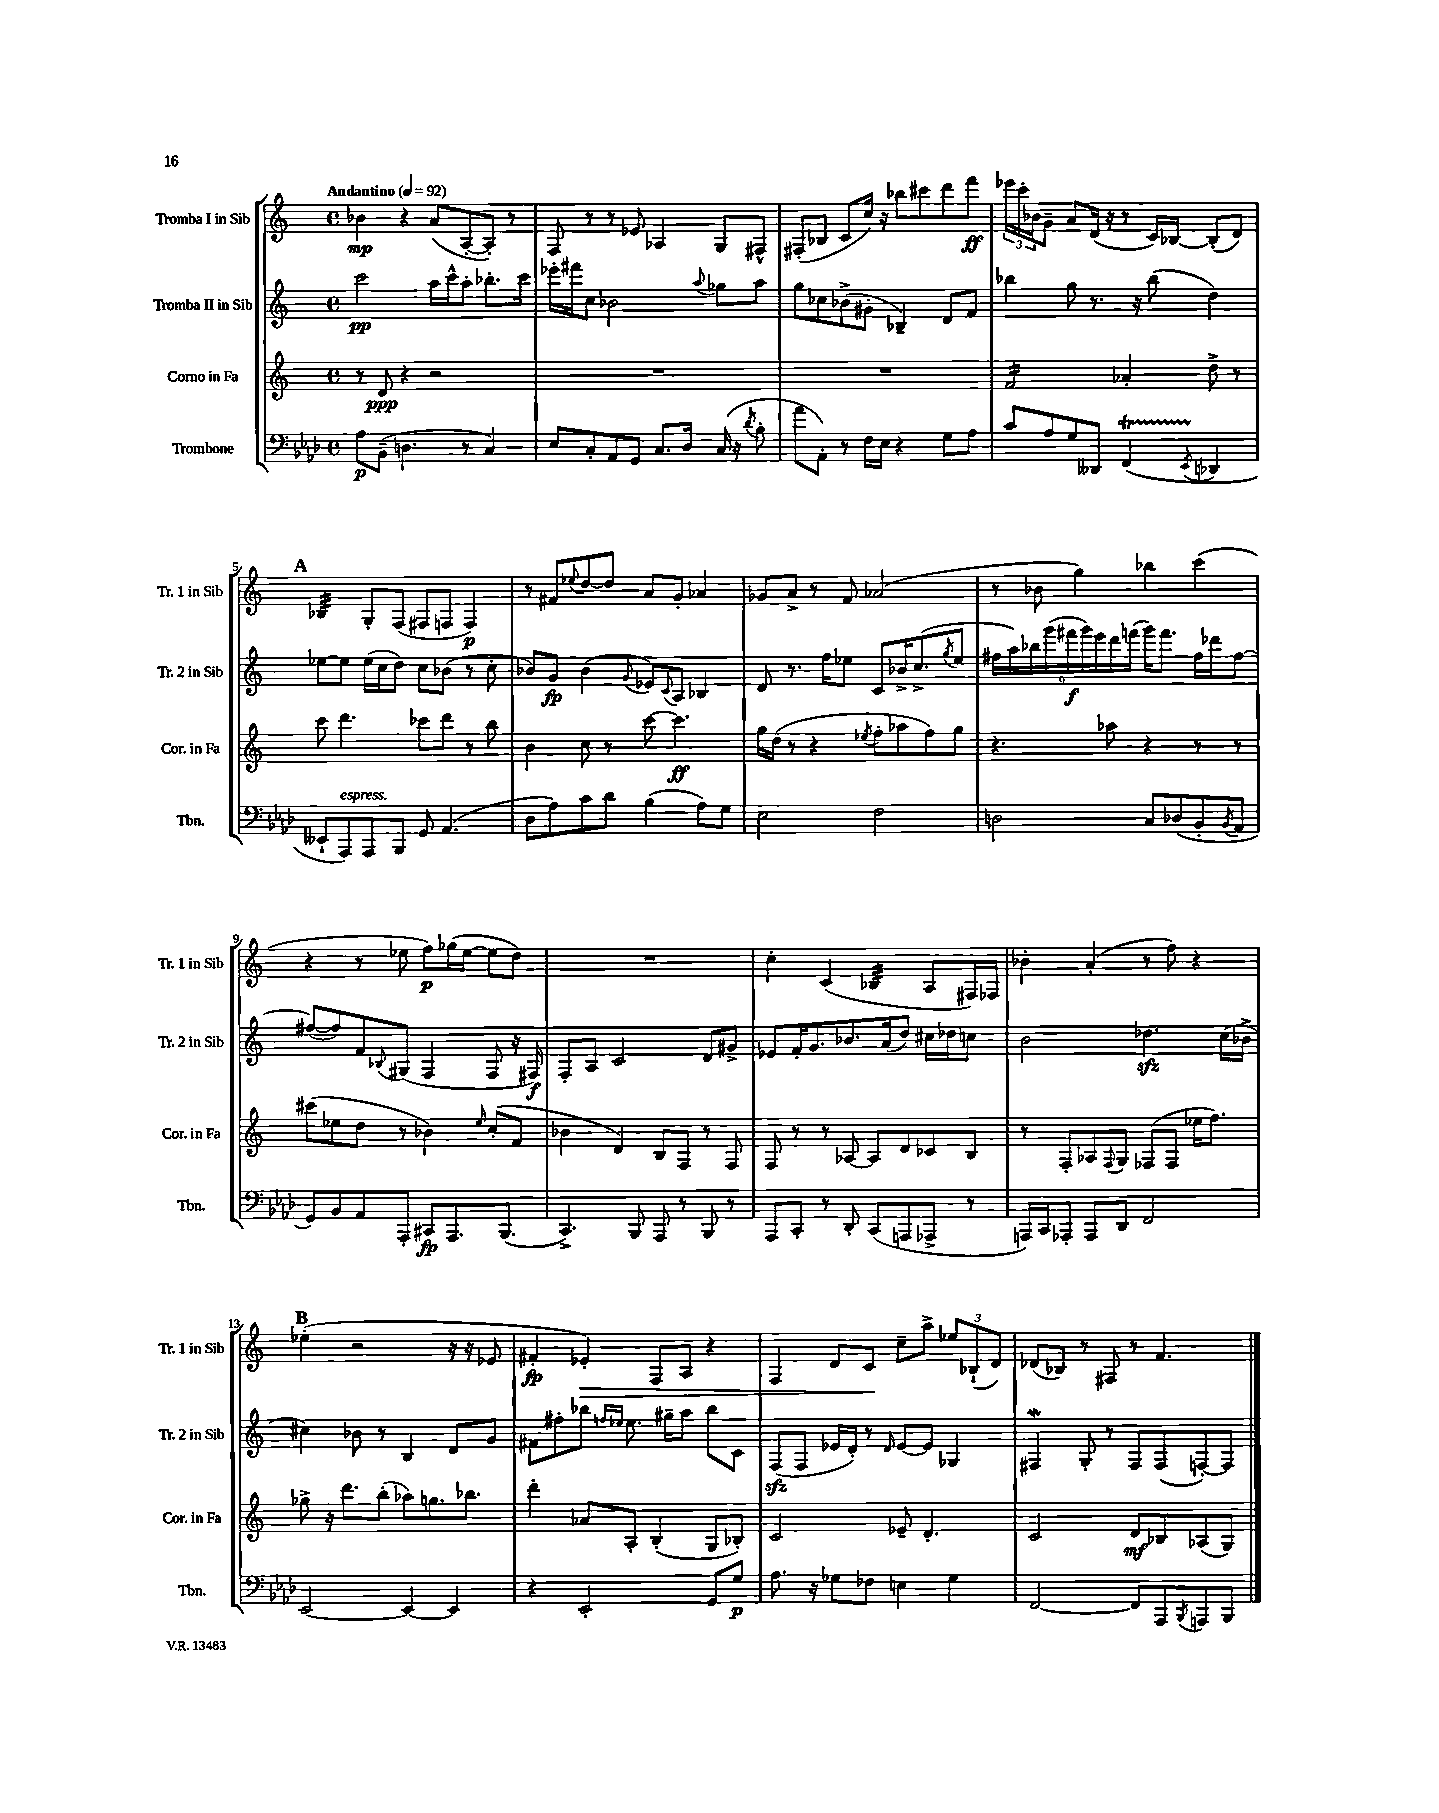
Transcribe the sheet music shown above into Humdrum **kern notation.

**kern	**kern	**kern	**kern
*staff4	*staff3	*staff2	*staff1
*clefF4	*clefG2	*clefG2	*clefG2
*k[b-e-a-d-]	*k[]	*k[]	*k[]
*M4/4	*M4/4	*M4/4	*M4/4
*met(c)	*met(c)	*met(c)	*met(c)
*MM92	*MM92	*MM92	*MM92
8A-	8r	2ccc	4b-
(8BB-~	8d	.	.
4.D	4r	.	4r
.	2r	16aa	(8a
.	.	16ccc^^	.
8r	.	8aa'	[8A'
4C)	.	8.bb-'	8A'])
.	.	.	8r
.	.	16ccc	.
=	=	=	=
8E-	1r	16eee-'	8F
.	.	16fff#	.
8C'	.	8cc	8r
8AA-	.	2b-	8r
8GG	.	.	8e-
8.C	.	.	4A-
16D-	.	.	.
.	.	8qqaa	.
(16C	.	8gg-	8G
16r	.	.	.
8qd-	.	.	.
8B-'	.	8aa	8F#^^
=	=	=	=
8a-	1r	8gg	(8F#'
8AA-')	.	8cc-	8B-
8r	.	(8b-^	8c
16F	.	8g#'	16cc)
16E-	.	.	16r
4r	.	4B-~)	8bb-
.	.	.	8ccc#
8G	.	8d	8ddd
8A-	.	8f	8fff
=	=	=	=
8c	2f	4bb-	24eee-
.	.	.	24ccc'
.	.	.	24b-
8A-	.	.	8g~
8G	.	8gg	8a
8DD--	.	8.r	(16d
.	.	.	16r
(4FF	4a-'	.	8r
.	.	16r	.
.	.	(8bb-	16c)
.	.	.	[16B-
8qEE-	.	.	.
4DD-	8dd^	4dd)	(8B-']
.	8r	.	8d)
=	=	=	=
8EE--`	8ccc	[8ee-	4B-
8AAA-)	4.ddd	8ee-]	.
8AAA-	.	(16ee-	8G'
.	.	16cc	.
8BBB-	.	8dd)	(8F
8GG	8ccc-	8cc	8F#
(4.AA-	8ddd	(8b-	8F
.	8r	8r	4F)
.	8bb	8cc'	.
=	=	=	=
8D-	4b	8b-)	8r
8A-)	.	8g	8f#
.	.	.	8qqee-
8c	8cc	(4b-	[8dd
8d-	8r	.	8dd]
.	.	8qqg	.
(4B-	[8ccc	8e-)	8a
.	.	8qqc	.
.	4.ccc]	8A	8g'
8A-)	.	4B-	4a-
8G	.	.	.
=	=	=	=
2E-	16gg	8d	8g-
.	(16dd	.	.
.	8r	8.r	8a^
.	4r	.	8r
.	.	16ff	.
.	.	8ee-	8f
.	8qee-	.	.
2F	8ff'	8c	(2a-
.	8aa-	16b-^	.
.	.	(8.cc^	.
.	8ff)	.	.
.	.	8qgg	.
.	8gg	8ee-	.
=	=	=	=
2D	4.r	18ff#	8r
.	.	18aa)	.
.	.	18bb-	.
.	.	.	8b-
.	.	(18ggg	.
.	.	18fff#	.
.	.	.	4gg)
.	.	18ggg)	.
.	.	18eee	.
.	8aa-	.	.
.	.	18ddd	.
.	.	(18fff	.
8C	4r	16ggg)	4bb-
.	.	8.fff	.
(8D-	.	.	.
8BB-'	8r	16ff#	(4ccc
.	.	16ddd-	.
8qBB-	.	.	.
8AA-	8r	[8ff#	.
=	=	=	=
8GG)	(8ccc#	(8ff#_	4r
8BB-	8ee-	8ff#])	.
8AA-	8dd	8f	8r
.	.	8qqB-	.
8AAA-'	8r	(8G#	8ee-
8CC#	4b-)	4F	8ff)
8.AAA-	.	.	(16gg-
.	.	.	[16ee-
.	16qqee-	.	.
.	(8cc'	8F	8ee-]
(8.BBB-	.	.	.
.	8f	16r	8dd)
.	.	16F#)	.
=	=	=	=
4.CC^)	4b-	8F'	1r
.	.	8A	.
.	4d)	2c	.
8BBB-	.	.	.
8AAA-	8B	.	.
8r	8F	.	.
8BBB-	8r	8d	.
8r	8F	8g#^	.
=	=	=	=
8AAA-	8F	8e-	4cc'
8CC'	8r	16f'	.
.	.	8.g	.
8r	8r	.	(4c
8DD-'	[8A-	8.b-	.
(8CC	8A-]	.	4B-
.	.	(16a	.
8AAA	8d	8dd)	.
8AAA-^	8c-	16cc#	8A
.	.	16dd-	.
8r	8B	8cc	16F#)
.	.	.	16F-
=	=	=	=
16AAA)	8r	2b	4b-'
16CC	.	.	.
8AAA-'	8F'	.	.
8AAA-	8A-	.	(4a'
.	8qqF	.	.
8DD-	8G	.	.
2FF	(8F-	4.dd-	8r
.	8F-	.	8ff)
.	16ee-	.	4r
.	8.ff)	.	.
.	.	(16cc	.
.	.	16b-^	.
=	=	=	=
[2EE-	8gg-^	4cc#)	(4ee-'
.	16r	.	.
.	8.ddd	.	.
.	.	8b-	2r
.	(8bb'	8r	.
4EE-_	8aa-)	4B	.
.	8.gg	.	.
4EE-]	.	8d	16r
.	8.bb-	.	16r
.	.	8g	8e-
=	=	=	=
4r	4ddd'	8f#	4f#'
.	.	8ff#'	.
2EE-'	8a-	8bb-	4e-')
.	.	16qqff	.
.	.	16qqee-	.
.	8A'	8.ee-	.
.	(4B'	.	8F
.	.	16gg#~	.
.	.	8aa	8A
8GG	8G	8bb-	4r
8G	8B-')	8c	.
=	=	=	=
8.A-	2c	(8F	4F
.	.	8F	.
16r	.	.	.
8G-	.	16e-	8d
.	.	16d')	.
8F-	.	8r	8c
.	.	16qqd	.
4E	8e-~	[8e-	8cc~
.	4.d'	8e-]	8aa^
4G-	.	4G-	12ee-
.	.	.	(12B-`
.	.	.	12d)
=	=	=	=
[2FF	2c	4F#	(8d-
.	.	.	8B-)
.	.	8G'	8r
.	.	8r	8F#
8FF]	8d	8F#	8r
8AAA-	8B-	(8F#	4.f
8qBBB-	.	.	.
8AAA	(8A-	[8F')	.
8BBB-	8G)	8F]	.
==	==	==	==
*-	*-	*-	*-
